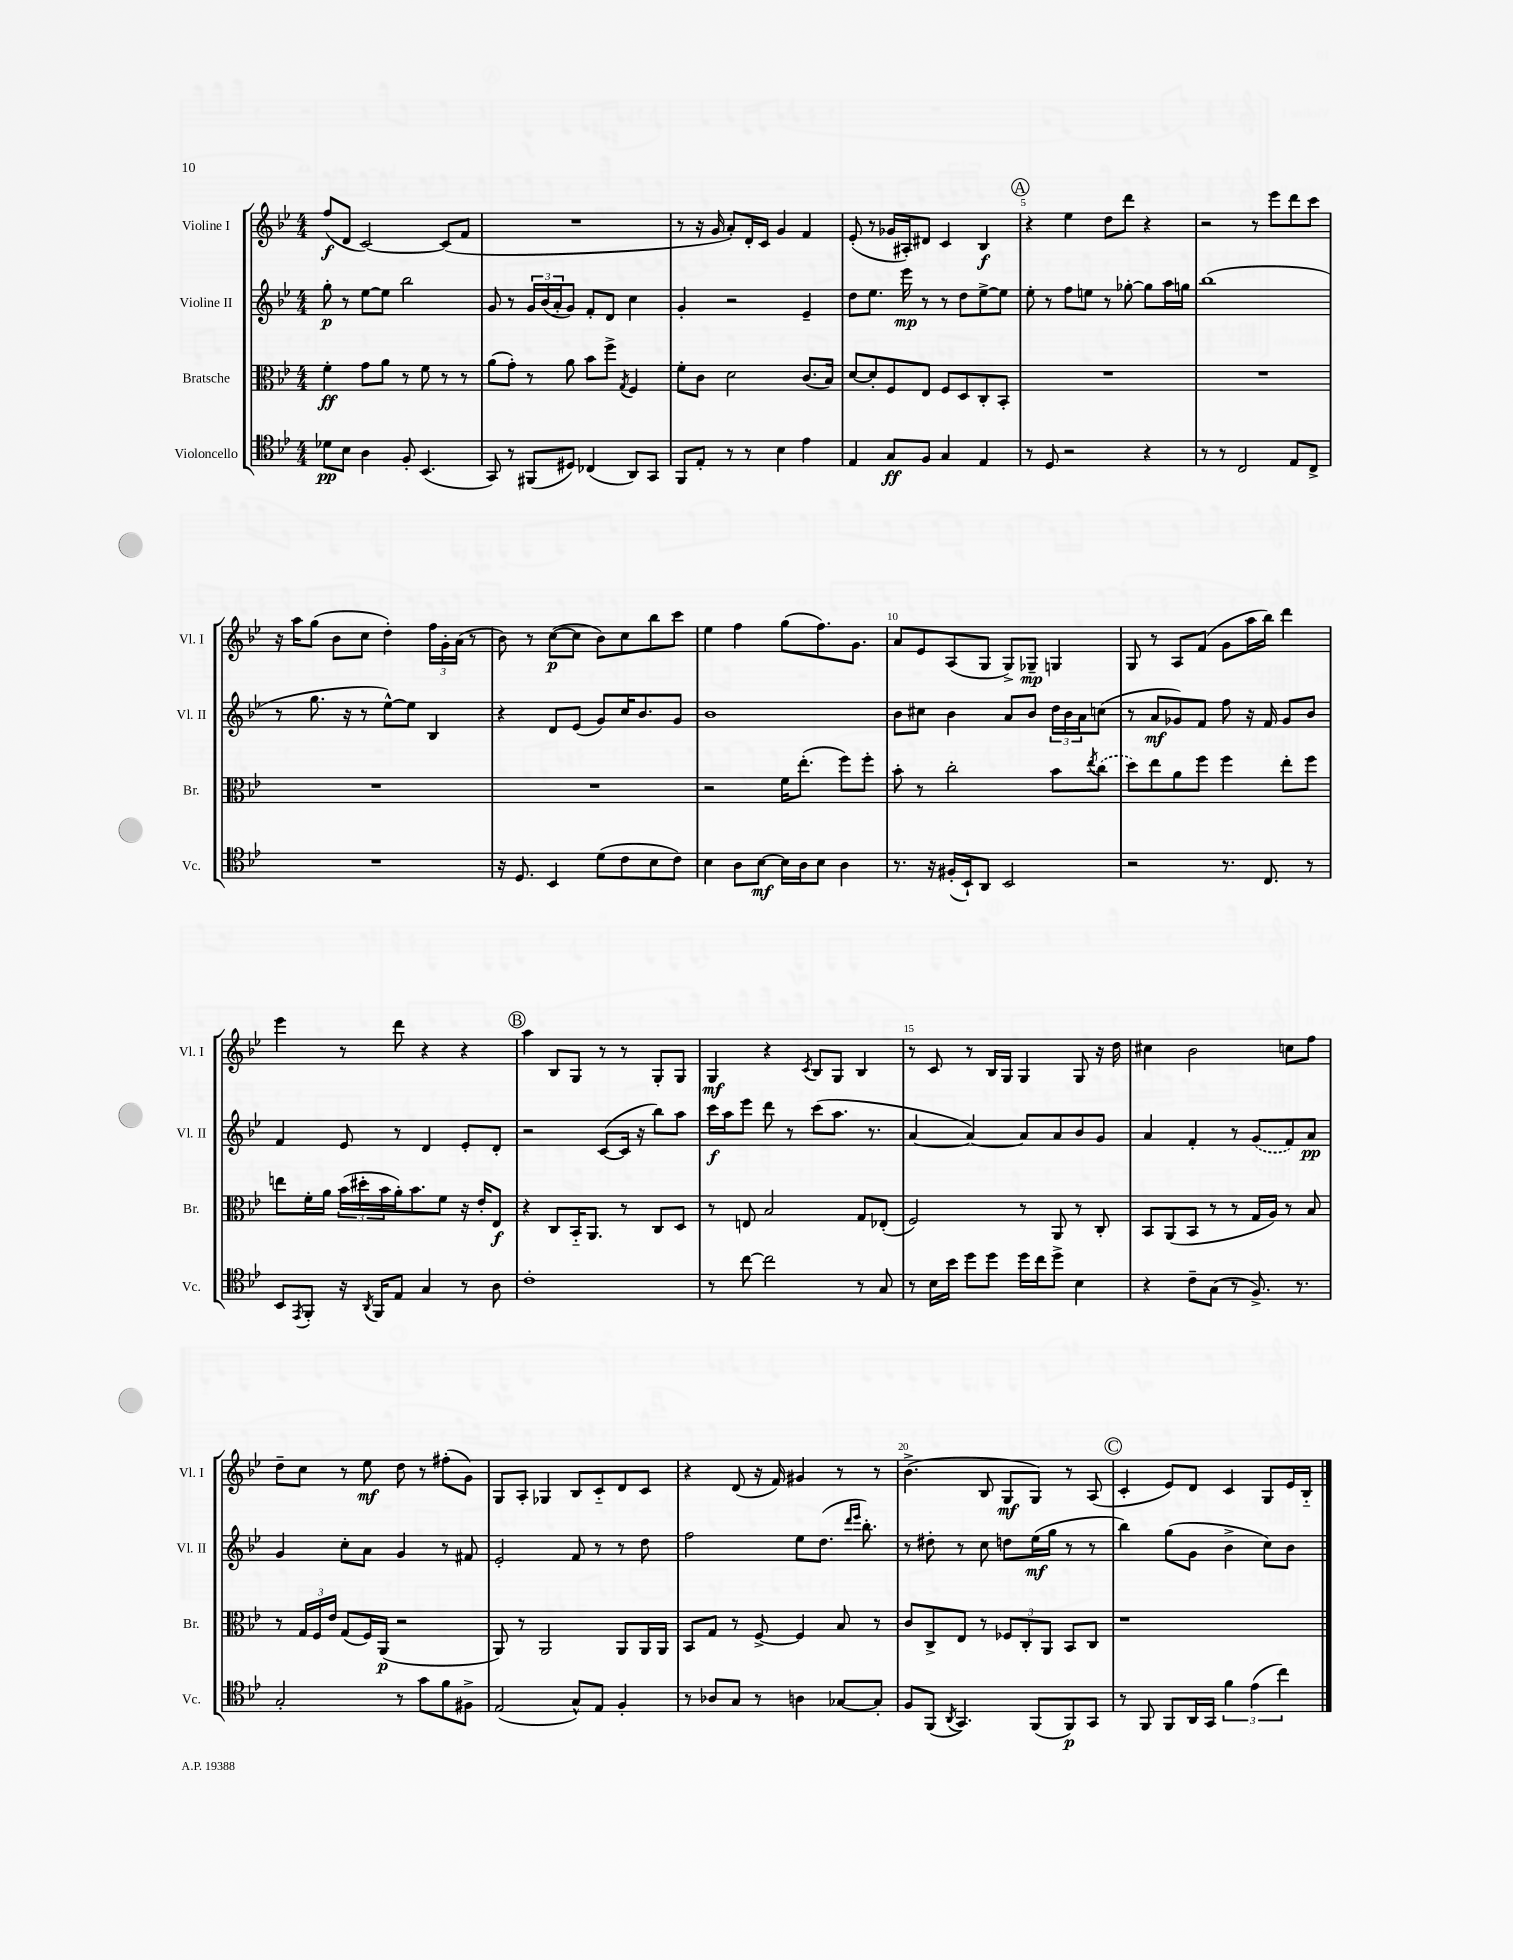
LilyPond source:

<<
\new StaffGroup <<
\new Staff = "s0" \with { instrumentName = "Violine I" shortInstrumentName = "Vl. I" } {
    \clef treble \key bes \major \numericTimeSignature \time 4/4
    f''8\f( d'8 c'2~) c'8( f'8 |
    R1 |
    r8 r16 g'16 a'8-.) d'16-. c'16 g'4 f'4 |
    ees'8-.( r8 ges'16 ais16-.) dis'8 c'4 bes4\f |
    \mark \markup { \circle "A" } r4 ees''4 d''8 d'''8 r4 |
    r2 r8 ees'''8 d'''8 c'''8 |
    r16 a''16 g''8( bes'8 c''8 d''4-.) \tuplet 3/2 { f''16 g'16-. a'16( } r8 |
    bes'8) r8 c''8~\p( c''8 bes'8) c''8 bes''8 c'''8 |
    ees''4 f''4 g''8( f''8.) g'8. |
    a'8 ees'8 a8( g8 g8->) ges8--\mp g4 |
    g8 r8 a8 f'8( g'8 a''16 bes''16) d'''4 |
    ees'''4 r8 d'''8 r4 r4 |
    \mark \markup { \circle "B" } a''4 bes8 g8 r8 r8 g8-. g8 |
    g4\mf r4 \acciaccatura { c'8 } bes8 g8 bes4 |
    r8 c'8 r8 bes16 g16 g4 g8 r16 d''16 |
    cis''4 bes'2 c''8 f''8 |
    d''8-- c''8 r8 ees''8\mf d''8 r8 fis''8-.( g'8) |
    g8 a8-. ges4 bes8 c'8-_ d'8 c'8 |
    r4 d'8( r16 f'16) gis'4 r8 r8 |
    bes'4.->( bes8 g8\mf g8) r8 a8( |
    \mark \markup { \circle "C" } c'4-. ees'8) d'8 c'4 g8 ees'16 bes16-_ \bar "|." |
}
\new Staff = "s1" \with { instrumentName = "Violine II" shortInstrumentName = "Vl. II" } {
    \clef treble \key bes \major \numericTimeSignature \time 4/4
    g''8-.\p r8 ees''8~ ees''8 bes''2 |
    g'8 r8 \tuplet 3/2 { g'16 bes'16( a'16-. } g'8) f'8-. d'8 c''4 |
    g'4-. r2 ees'4-- |
    d''8 ees''8. ees'''16\mp r8 r8 d''8 ees''8~-> ees''8 |
    \mark \markup { \circle "A" } ees''8-. r8 f''8 e''8 r8 ges''8~-. ges''8 a''16 g''16 |
    bes''1( |
    r8 g''8. r16 r8 ees''8~-^) ees''8 bes4 |
    r4 d'8 ees'8( g'8) c''16 bes'8. g'8 |
    bes'1 |
    bes'8 cis''8 bes'4 a'8 bes'8 \tuplet 3/2 { d''16 bes'16 a'16 } c''8( |
    r8 a'8\mf ges'8) f'8 f''8 r16 f'16 ges'8 bes'8 |
    f'4 ees'8 r8 d'4 ees'8-. d'8-. |
    \mark \markup { \circle "B" } r2 c'8~( c'16 r16 bes''8) a''8 |
    c'''16\f a''16 ees'''8 d'''8 r8 c'''8( a''8. r8. |
    a'4~ a'4~) a'8 a'8 bes'8 g'8 |
    a'4 f'4-. r8 \once \slurDashed g'8( f'8) a'8\pp |
    g'4 c''8-. a'8 g'4 r8 fis'8 |
    ees'2-. f'8 r8 r8 d''8 |
    f''2 ees''8 d''8.( \grace { d'''16 ees'''16 } bes''8.-.) |
    r8 dis''8-. r8 c''8 d''8 ees''16\mf( g''16 r8 r8 |
    \mark \markup { \circle "C" } bes''4) g''8( g'8 bes'4-> c''8) bes'8 \bar "|." |
}
\new Staff = "s2" \with { instrumentName = "Bratsche" shortInstrumentName = "Br." } {
    \clef alto \key bes \major \numericTimeSignature \time 4/4
    f'4-.\ff g'8 a'8 r8 f'8 r8 r8 |
    a'8( g'8-.) r8 a'8 bes'8 f''8-> \acciaccatura { g8 } f4 |
    f'8-. c'8 d'2 c'8.( bes16) |
    d'8~ d'8-. f8 ees8 f8 d8 c8-. bes,8-. |
    \mark \markup { \circle "A" } R1 |
    R1 |
    R1 |
    R1 |
    r2 f'16 ees''8.-.( f''8) f''8-. |
    bes'8-. r8 c''2-. bes'8 \acciaccatura { ees''8 } \once \slurDashed c''8( |
    d''8) ees''8 a'8 f''8 f''4 ees''8-. f''8 |
    e''8 f'16-. a'16 \tuplet 3/2 { bes'16( dis''16-. bes'16 } a'16-.) bes'8. f'8 r16 ees'16-. ees8\f |
    \mark \markup { \circle "B" } r4 c8 bes,16-_ a,8. r8 c8 d8 |
    r8 e8 bes2 g8 ees8-.( |
    f2) r8 a,8 r8 c8-. |
    bes,8 a,8( bes,8 r8 r8 g16 a16) r8 bes8 |
    r8 \tuplet 3/2 { g16 f16 ees'16 } g8( f16) a,16\p( r2 |
    a,8) r8 a,2 a,8 a,16 a,16 |
    bes,8 g8 r8 f8~-> f4 bes8 r8 |
    c'8 c8-> ees8 r8 \tuplet 3/2 { fes8 c8-. a,8 } bes,8 c8 |
    \mark \markup { \circle "C" } r1 \bar "|." |
}
\new Staff = "s3" \with { instrumentName = "Violoncello" shortInstrumentName = "Vc." } {
    \clef tenor \key bes \major \numericTimeSignature \time 4/4
    des'8\pp bes8 a4 f8-. bes,4.( |
    g,8) r8 fis,8( dis8) ces4( a,8) g,8 |
    f,8 ees8-. r8 r8 bes4 ees'4 |
    ees4 g8\ff f8 g4 ees4 |
    \mark \markup { \circle "A" } r8 d8 r2 r4 |
    r8 r8 c2 ees8 c8-> |
    R1 |
    r16 d8. bes,4 d'8( c'8 bes8 c'8) |
    bes4 a8 bes8~\mf bes16 a16 bes8 a4 |
    r8. r16 fis16-.( bes,16-!) a,8 bes,2 |
    r2 r8. c8. r8 |
    bes,8 \acciaccatura { ees,8 } f,8-. r16 \acciaccatura { a,8 } f,16 ees8 g4 r8 a8 |
    \mark \markup { \circle "B" } c'1-. |
    r8 c''8~ c''2 r8 g8 |
    r8 bes16 bes'16 d''8 d''8 d''16 c''16 d''8-> bes4 |
    r4 c'8-- g8( r8 f8.->) r8. |
    g2-. r8 g'8 f'8 fis8-> |
    ees2( g8-^) ees8 f4-. |
    r8 aes8 g8 r8 a4 ges8~ ges8-. |
    f8 f,8( \acciaccatura { a,8 } g,4.) f,8( f,8\p) g,8 |
    \mark \markup { \circle "C" } r8 f,8 f,8 a,16 g,16 \tuplet 3/2 { f'4 ees'4( c''4) } \bar "|." |
}
>>
>>
\layout { \context { \Score \override BarNumber.break-visibility = ##(#f #t #t) barNumberVisibility = #(every-nth-bar-number-visible 5) } }
